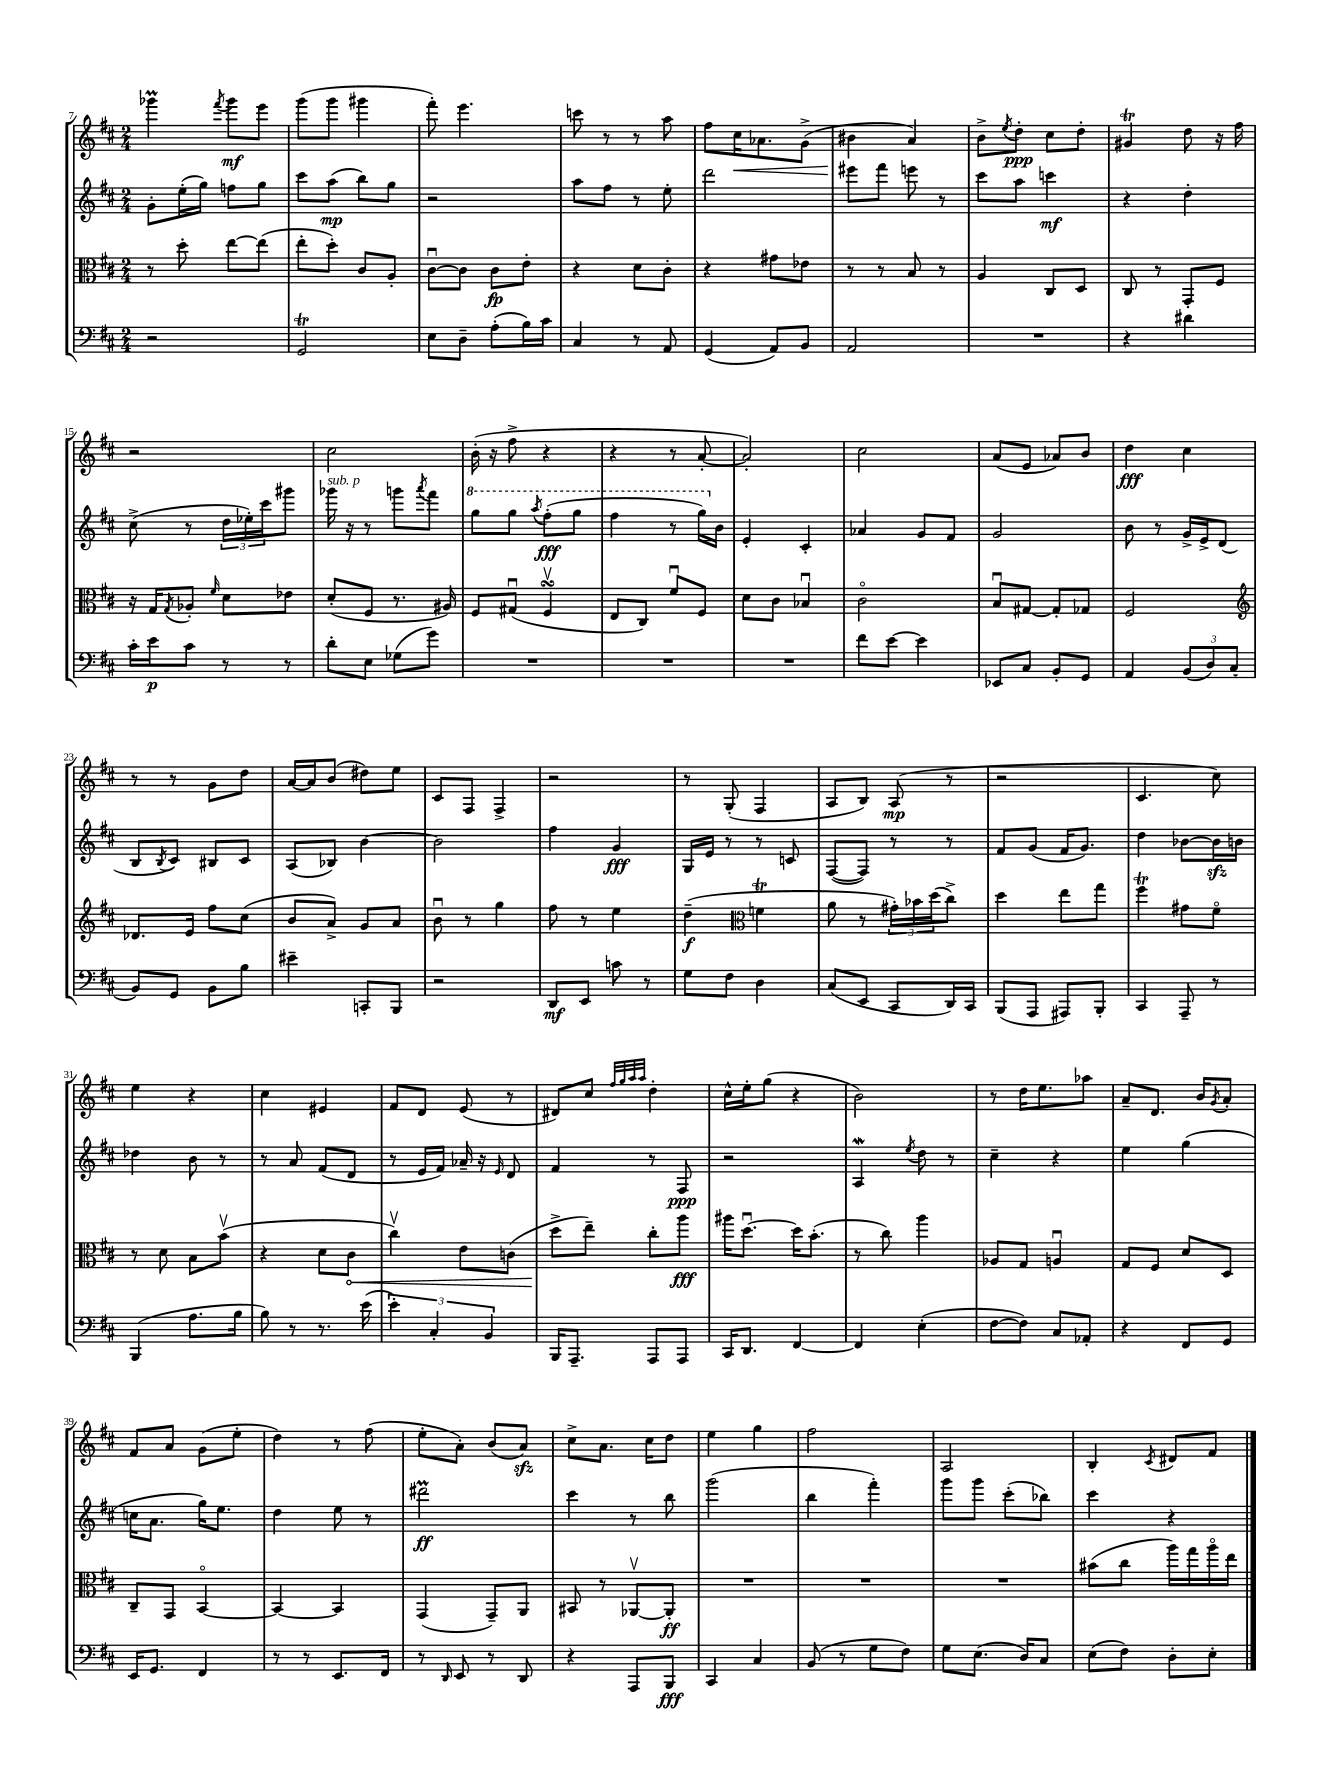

**kern	**dynam	**kern	**dynam	**kern	**dynam	**kern	**dynam
*part4	*part4	*part3	*part3	*part2	*part2	*part1	*part1
*staff4	*staff4	*staff3	*staff3	*staff2	*staff2	*staff1	*staff1
*clefF4	*	*clefC3	*	*clefG2	*	*clefG2	*
*k[f#c#]	*	*k[f#c#]	*	*k[f#c#]	*	*k[f#c#]	*
*M2/4	*	*M2/4	*	*M2/4	*	*M2/4	*
=7	=7	=7	=7	=7	=7	=7	=7
2r	.	8r	.	8g'\L	.	4ggg-XM\	.
.	.	8dd'\	.	(16ee'\L	.	.	.
.	.	.	.	16gg\JJ)	.	.	.
.	.	.	.	.	.	8qfff#/	.
.	.	[8ee\L	.	8ffn\L	.	8ggg-\L	mf
.	.	(8ee\J]	.	8gg\J	.	8eee\J	.
=8	=8	=8	=8	=8	=8	=8	=8
2GGT/	.	8ee'\L	.	8ccc#\L	.	(8ggg\L	.
.	.	8dd'\J)	.	(8aa\J	mp	8ggg\J	.
.	.	8c#/L	.	8bb\L)	.	4ggg#X\	.
.	.	8A'/J	.	8gg\J	.	.	.
=9	=9	=9	=9	=9	=9	=9	=9
8E\L	.	[8c#u\L	.	2r	.	8fff#'\)	.
8D~\J	.	8c#\J]	.	.	.	4.eee\	.
(8A'\L	.	8c#\L	fp	.	.	.	.
16B\L)	.	8e'\J	.	.	.	.	.
16c#\JJ	.	.	.	.	.	.	.
=10	=10	=10	=10	=10	=10	=10	=10
4C#/	.	4r	.	8aa\L	.	8cccn\	.
.	.	.	.	8ff#\J	.	8r	.
8r	.	8d\L	.	8r	.	8r	.
8AA/	.	8c#'\J	.	8ee'\	.	8aa\	.
=11	=11	=11	=11	=11	=11	=11	=11
(4GG/	.	4r	.	2ddd\	.	8ff#\L	.
!	!	!	!	!	!	!	!LO:HP:b
.	.	.	.	.	.	16cc#\K	<
.	.	.	.	.	.	8.a-X\	.
8AA/L)	.	8g#X\L	.	.	.	.	.
8BB/J	.	8e-X\J	.	.	.	(8g^\J	.
=12	=12	=12	=12	=12	=12	=12	=12
2AA/	.	8r	.	8eee#X\L	.	4b#X\	.
.	.	8r	.	8fff#\J	.	.	.
.	.	8B/	.	8eeen\	.	4a/)	[
.	.	8r	.	8r	.	.	.
=13	=13	=13	=13	=13	=13	=13	=13
2r	.	4A/	.	8ccc#\L	.	8b^\L	.
.	.	.	.	.	.	8qee/	.
.	.	.	.	8aa\J	.	8dd'\J	ppp
.	.	8C#/L	.	4cccn\	mf	8cc#\L	.
.	.	8D/J	.	.	.	8dd'\J	.
=14	=14	=14	=14	=14	=14	=14	=14
4r	.	8C#/	.	4r	.	4g#Xt/	.
.	.	8r	.	.	.	.	.
4d#X\	.	8GG'/L	.	4dd'\	.	8dd\	.
.	.	8F#/J	.	.	.	16r	.
.	.	.	.	.	.	16ff#\	.
!!LO:LB:g=z
=15	=15	=15	=15	=15	=15	=15	=15
16c#'\LL	.	16r	.	(8cc#^\	.	2r	.
16e\J	p	16G/KL	.	.	.	.	.
.	.	8qG/	.	.	.	.	.
8c#\J	.	8A-X'/J	.	8r	.	.	.
.	.	16qqf#/	.	.	.	.	.
8r	.	8d\L	.	24dd\LL	.	.	.
.	.	.	.	24ee-X'\)	.	.	.
.	.	.	.	24ccc#\J	.	.	.
8r	.	8e-X\J	.	8ggg#X\J	.	.	.
=16	=16	=16	=16	=16	=16	=16	=16
!	!	!	!	!LO:TX:a:i:t=sub. p	!	!	!
8d'\L	.	(8d'/L	.	16ggg-X\	.	2cc#\	.
.	.	.	.	16r	.	.	.
8E\J	.	8F#/J	.	8r	.	.	.
(8G-X\L	.	8.r	.	8gggn\L	.	.	.
.	.	.	.	8qaaa/	.	.	.
8g\J)	.	.	.	8fff#\J	.	.	.
.	.	16A#X/)	.	.	.	.	.
=17	=17	=17	=17	=17	=17	=17	=17
*	*	*	*	*8va	*	*	*
2r	.	8F#/L	.	8ggg\L	.	(16b'\	.
.	.	.	.	.	.	16r	.
.	.	(8G#Xu/J	.	8ggg\J	.	8ff#^\	.
.	.	.	.	8qaaa/	.	.	.
.	.	4F#sSsSv/	.	(8fff#'\L	fff	4r	.
.	.	.	.	8ggg\J	.	.	.
=18	=18	=18	=18	=18	=18	=18	=18
2r	.	8E/L	.	4fff#\	.	4r	.
.	.	8C#/J)	.	.	.	.	.
.	.	8f#u/L	.	8r	.	8r	.
.	.	8F#/J	.	16ggg\LL)	.	[8a'/	.
*	*	*	*	*X8va	*	*	*
.	.	.	.	16b\JJ	.	.	.
=19	=19	=19	=19	=19	=19	=19	=19
2r	.	8d\L	.	4e'/	.	2a'/])	.
.	.	8c#\J	.	.	.	.	.
.	.	4B-Xu/	.	4c#'/	.	.	.
=20	=20	=20	=20	=20	=20	=20	=20
8f#\L	.	2c#\	.	4a-X/	.	2cc#\	.
[8e\J	.	.	.	.	.	.	.
4e\]	.	.	.	8g/L	.	.	.
.	.	.	.	8f#/J	.	.	.
=21	=21	=21	=21	=21	=21	=21	=21
8EE-X/L	.	8Bu/L	.	2g/	.	(8a/L	.
8C#/J	.	[8G#X/J	.	.	.	8e/J	.
8BB'/L	.	8G#'/L]	.	.	.	8a-X/L)	.
8GG/J	.	8G-X/J	.	.	.	8b/J	.
=22	=22	=22	=22	=22	=22	=22	=22
4AA/	.	2F#/	.	8b\	.	4dd\	fff
.	.	.	.	8r	.	.	.
(12BB/L	.	.	.	16g^/LL	.	4cc#\	.
.	.	.	.	16e^/J	.	.	.
12D/)	.	.	.	.	.	.	.
.	.	.	.	(8d/J	.	.	.
(12C#/J	.	.	.	.	.	.	.
!!LO:LB:g=z
=23	=23	=23	=23	=23	=23	=23	=23
*	*	*clefG2	*	*	*	*	*
8BB/L)	.	8.d-X/L	.	8B/L	.	8r	.
.	.	.	.	8qB/	.	.	.
8GG/J	.	.	.	8c#/J)	.	8r	.
.	.	16e/Jk	.	.	.	.	.
8BB\L	.	8ff#\L	.	8B#X/L	.	8g\L	.
8B\J	.	(8cc#\J	.	8c#/J	.	8dd\J	.
=24	=24	=24	=24	=24	=24	=24	=24
4e#X~\	.	8b/L	.	(8A/L	.	[16a/LL	.
.	.	.	.	.	.	16a/J]	.
.	.	8a^/J)	.	8B-X/J)	.	(8b/J	.
8CCn'/L	.	8g/L	.	[4b\	.	8dd#X\L)	.
8BBB/J	.	8a/J	.	.	.	8ee\J	.
=25	=25	=25	=25	=25	=25	=25	=25
2r	.	8bu\	.	2b\]	.	8c#/L	.
.	.	8r	.	.	.	8F#/J	.
.	.	4gg\	.	.	.	4F#^/	.
=26	=26	=26	=26	=26	=26	=26	=26
8DD/L	mf	8ff#\	.	4ff#\	.	2r	.
8EE/J	.	8r	.	.	.	.	.
8cn\	.	4ee\	.	4g/	fff	.	.
8r	.	.	.	.	.	.	.
=27	=27	=27	=27	=27	=27	=27	=27
8G\L	.	(4dd~\	f	16G/LL	.	8r	.
.	.	.	.	16e/JJ	.	.	.
8F#\J	.	.	.	8r	.	(8G'/	.
*	*	*clefC3	*	*	*	*	*
4D\	.	4fnT\	.	8r	.	4F#/	.
.	.	.	.	8cn/	.	.	.
=28	=28	=28	=28	=28	=28	=28	=28
(8C#/L	.	8a\	.	([8F#/L	.	8A/L	.
8EE/J	.	8r	.	8F#/J])	.	8B/J)	.
8CC#/L	.	24g#X'\LL)	.	8r	.	(8A/	mp
.	.	24b-X\	.	.	.	.	.
.	.	(24dd\J	.	.	.	.	.
16DD/L)	.	8cc#^\J)	.	8r	.	8r	.
16CC#/JJ	.	.	.	.	.	.	.
=29	=29	=29	=29	=29	=29	=29	=29
(8BBB/L	.	4dd\	.	8f#/L	.	2r	.
8AAA/J	.	.	.	(8g/J	.	.	.
8AAA#X/L)	.	8ee\L	.	16f#/KL	.	.	.
.	.	.	.	8.g/J)	.	.	.
8BBB'/J	.	8gg\J	.	.	.	.	.
=30	=30	=30	=30	=30	=30	=30	=30
4CC#/	.	4ff#t\	.	4dd\	.	4.c#/	.
8AAA~/	.	8g#X\L	.	[8b-X\L	.	.	.
8r	.	8f#\J	.	16b-zz\L]	.	8cc#\)	.
.	.	.	.	16bn\JJ	.	.	.
!!LO:LB:g=z
=31	=31	=31	=31	=31	=31	=31	=31
(4BBB/	.	8r	.	4dd-X\	.	4ee\	.
.	.	8d\	.	.	.	.	.
8.A\L	.	8B\L	.	8b\	.	4r	.
.	.	(8bv\J	.	8r	.	.	.
16B\Jk	.	.	.	.	.	.	.
=32	=32	=32	=32	=32	=32	=32	=32
8B\)	.	4r	.	8r	.	4cc#\	.
8r	.	.	.	8a/	.	.	.
8.r	.	8d\L	.	(8f#/L	.	4e#X/	.
!	!	!	!LO:HP:b	!	!	!	!
.	.	8c#\J	<	8d/J	.	.	.
(16e\	.	.	.	.	.	.	.
=33	=33	=33	=33	=33	=33	=33	=33
6e'\)	.	4cc#v\)	.	8r	.	8f#/L	.
.	.	.	.	16e/LL	.	8d/J	.
6C#'/	.	.	.	.	.	.	.
.	.	.	.	16f#/JJ)	.	.	.
.	.	8e\L	.	16a-X~/	.	(8e/	.
.	.	.	.	16r	.	.	.
6BB/	.	.	.	.	.	.	.
.	.	.	.	16qqe/	.	.	.
.	.	(8cn\J	.	8d/	.	8r	.
=34	=34	=34	=34	=34	=34	=34	=34
16BBB/KL	.	8dd^\L	.	4f#/	.	8d#X/L)	.
8.AAA~/J	.	.	.	.	.	.	.
.	.	8ee~\J)	[	.	.	8cc#/J	.
.	.	.	.	.	.	32qqff#/LLL	.
.	.	.	.	.	.	32qqgg/	.
.	.	.	.	.	.	32qqaa/	.
.	.	.	.	.	.	32qqaa/JJJ	.
8AAA/L	.	8cc#'\L	.	8r	.	4dd'\	.
8AAA/J	.	8aa\J	fff	8F#/	ppp	.	.
=35	=35	=35	=35	=35	=35	=35	=35
16CC#/KL	.	16aa#X\KL	.	2r	.	16cc#^^\LL	.
8.DD/J	.	[8.ddu\J	.	.	.	16ee'\J	.
.	.	.	.	.	.	(8gg\J	.
[4FF#/	.	16dd\KL]	.	.	.	4r	.
.	.	(8.b'\J	.	.	.	.	.
=36	=36	=36	=36	=36	=36	=36	=36
4FF#/]	.	8r	.	4AW/	.	2b\)	.
.	.	8cc#\)	.	.	.	.	.
.	.	.	.	8qee/	.	.	.
(4E'\	.	4aa\	.	8dd\	.	.	.
.	.	.	.	8r	.	.	.
=37	=37	=37	=37	=37	=37	=37	=37
[8F#\L	.	8A-X/L	.	4cc#~\	.	8r	.
8F#\J])	.	8G/J	.	.	.	16dd\KL	.
.	.	.	.	.	.	8.ee\	.
8C#/L	.	4Anu/	.	4r	.	.	.
8AA-X'/J	.	.	.	.	.	8aa-X\J	.
=38	=38	=38	=38	=38	=38	=38	=38
4r	.	8G/L	.	4ee\	.	8a~/L	.
.	.	8F#/J	.	.	.	8.d/J	.
8FF#/L	.	8d/L	.	(4gg\	.	.	.
.	.	.	.	.	.	16b/KL	.
.	.	.	.	.	.	8qg/	.
8GG/J	.	8D/J	.	.	.	8a'/J	.
!!LO:LB:g=z
=39	=39	=39	=39	=39	=39	=39	=39
16EE/KL	.	8C#~/L	.	16ccn\KL	.	8f#/L	.
8.GG/J	.	.	.	8.a\J	.	.	.
.	.	8GG/J	.	.	.	8a/J	.
4FF#/	.	[4BB/	.	16gg\KL)	.	(8g\L	.
.	.	.	.	8.ee\J	.	.	.
.	.	.	.	.	.	8ee'\J	.
=40	=40	=40	=40	=40	=40	=40	=40
8r	.	4BB/_	.	4dd\	.	4dd\)	.
8r	.	.	.	.	.	.	.
8.EE/L	.	4BB/]	.	8ee\	.	8r	.
.	.	.	.	8r	.	(8ff#\	.
16FF#/Jk	.	.	.	.	.	.	.
=41	=41	=41	=41	=41	=41	=41	=41
8r	.	(4GG/	.	2ddd#Xm\	ff	8ee'\L	.
16qqDD/	.	.	.	.	.	.	.
8EE/	.	.	.	.	.	8a'\J)	.
8r	.	8GG~/L)	.	.	.	(8b/L	.
8DD/	.	8AA/J	.	.	.	8azz/J)	.
=42	=42	=42	=42	=42	=42	=42	=42
4r	.	8BB#X/	.	4ccc#\	.	8cc#^\L	.
.	.	8r	.	.	.	8.a\J	.
8AAA/L	.	[8AA-Xv/L	.	8r	.	.	.
.	.	.	.	.	.	16cc#\KL	.
8BBB/J	fff	8AA-'/J]	ff	8bb\	.	8dd\J	.
=43	=43	=43	=43	=43	=43	=43	=43
4CC#/	.	2r	.	(2ggg\	.	4ee\	.
4C#/	.	.	.	.	.	4gg\	.
=44	=44	=44	=44	=44	=44	=44	=44
(8BB/	.	2r	.	4bb\	.	2ff#\	.
8r	.	.	.	.	.	.	.
8G\L	.	.	.	4fff#'\)	.	.	.
8F#\J)	.	.	.	.	.	.	.
=45	=45	=45	=45	=45	=45	=45	=45
8G\L	.	2r	.	8ggg\L	.	2A/	.
(8.E\J	.	.	.	8ggg\J	.	.	.
.	.	.	.	(8ccc#'\L	.	.	.
16D/KL)	.	.	.	.	.	.	.
8C#/J	.	.	.	8bb-X\J)	.	.	.
=46	=46	=46	=46	=46	=46	=46	=46
(8E\L	.	(8b#X\L	.	4ccc#\	.	4B'/	.
8F#\J)	.	8cc#\J	.	.	.	.	.
.	.	.	.	.	.	8qc#/	.
8D'\L	.	16aa\LL)	.	4r	.	8d#X/L	.
.	.	16gg\	.	.	.	.	.
8E'\J	.	16aa\	.	.	.	8f#/J	.
.	.	16ee\JJ	.	.	.	.	.
==	==	==	==	==	==	==	==
*-	*-	*-	*-	*-	*-	*-	*-
